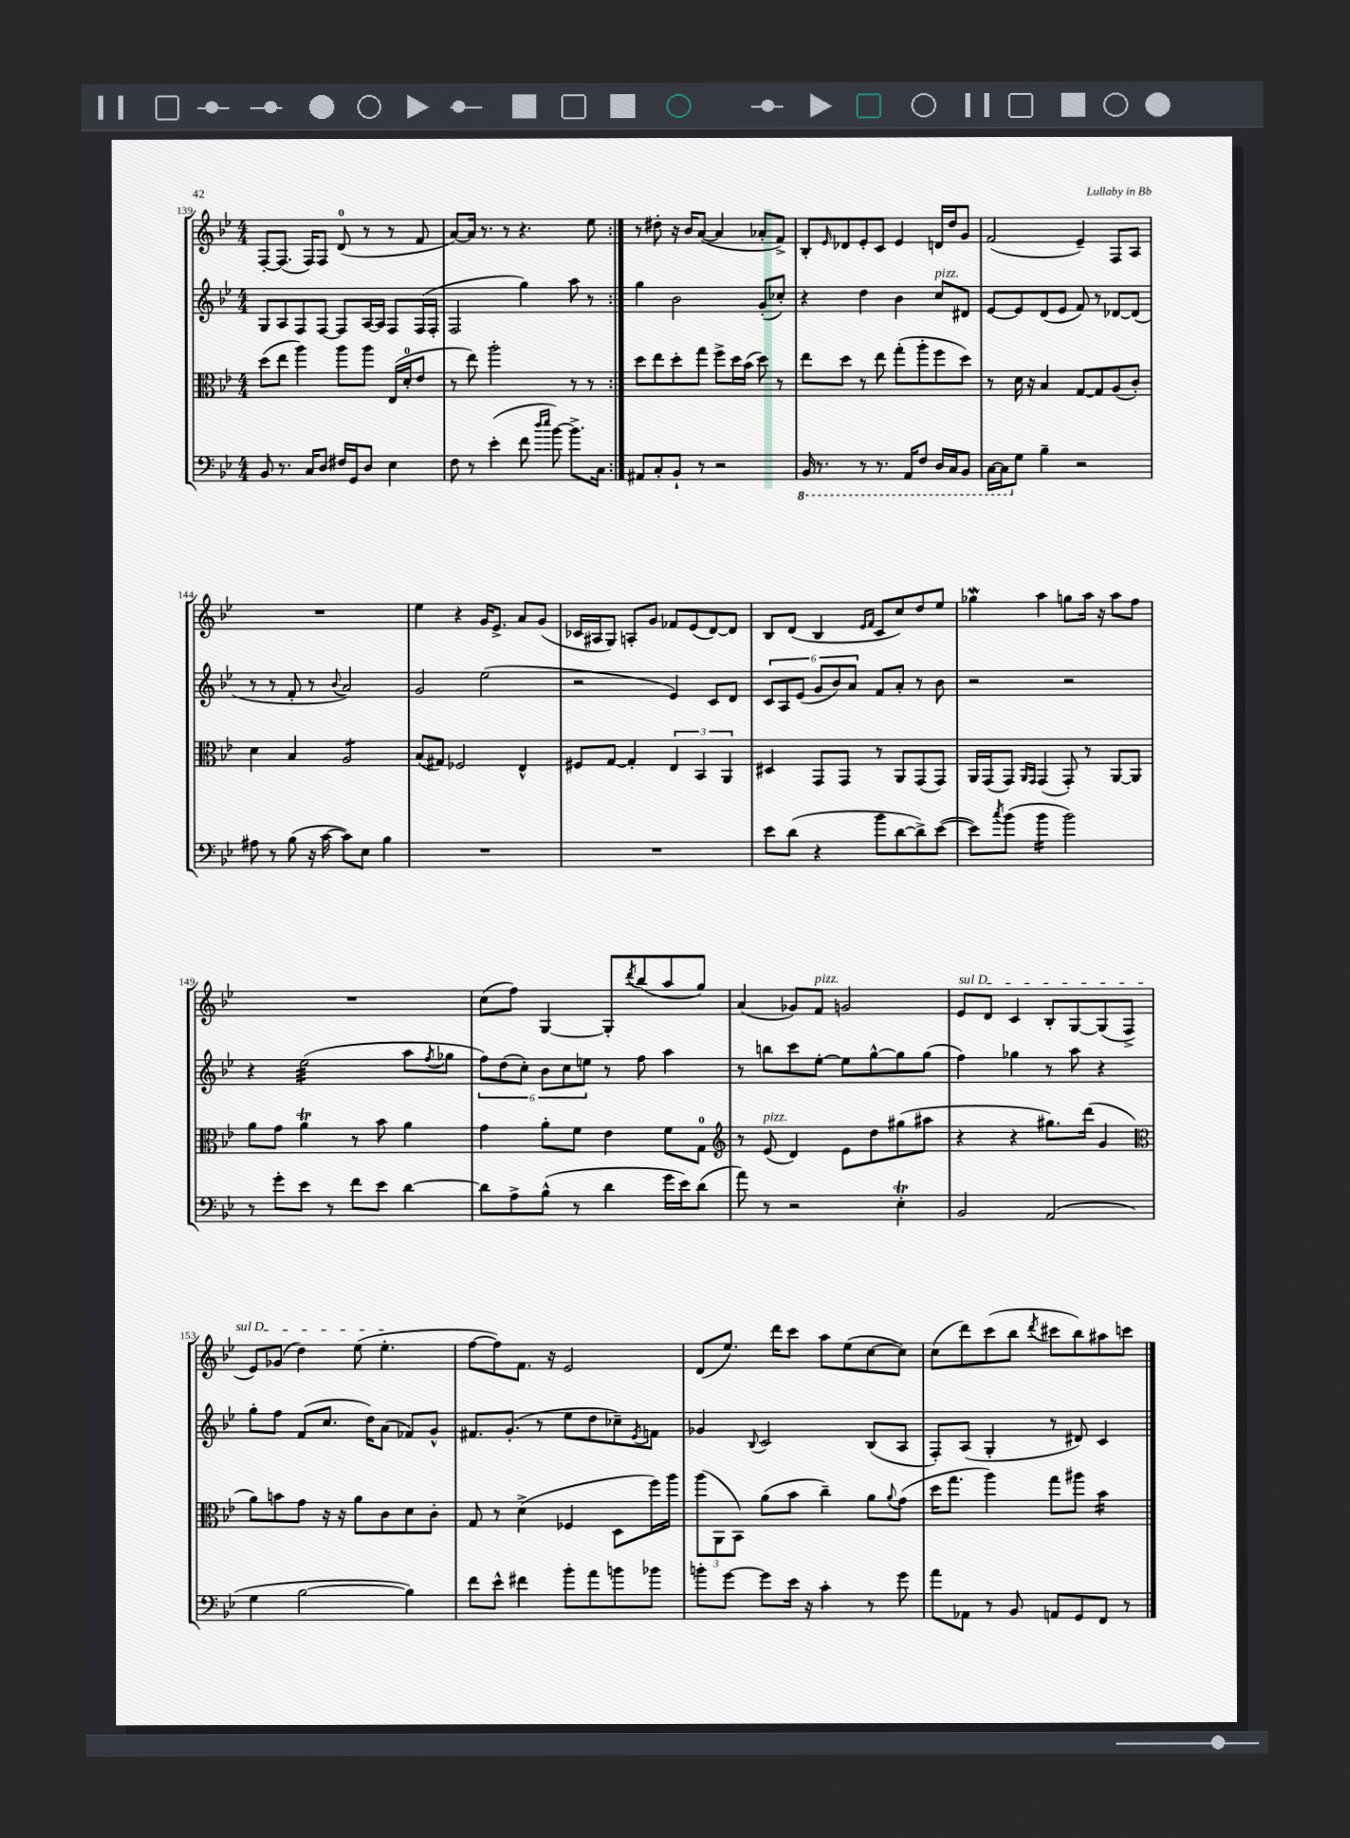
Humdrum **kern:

**kern	**kern	**kern	**kern
*staff4	*staff3	*staff2	*staff1
*clefF4	*clefC3	*clefG2	*clefG2
*k[b-e-]	*k[b-e-]	*k[b-e-]	*k[b-e-]
*M4/4	*M4/4	*M4/4	*M4/4
8BB-	(8dd	8G	[8F'
8.r	8ee-	8A	(8.F]
.	4aa)	8F	.
16C	.	.	16F)
8D	.	[8F	8F
16F#	8aa	8F]	(8d
16GG	.	.	.
8D	8aa	[16A	8r
.	.	16A]	.
4E-	(16E-	8F	8r
.	16d'	.	.
.	8e-	(16F	8f
.	.	16F'	.
=	=	=	=
8F	8r	2F	[8a)
8r	8ee-)	.	16a]
.	.	.	8.r
(4e-'	2aa'	.	.
.	.	.	8r
8f	.	4gg)	4.r
16qqdd	.	.	.
16qqee-	.	.	.
[8b-)	.	.	.
8.b-^]	8r	8aa	.
.	8r	8r	8ee-
16C	.	.	.
=:|!	=:|!	=:|!	=:|!
8AA#	8dd	4gg	8r
8C'	8ee-	.	8dd#'
8BB-`	8dd'	2b-	16r
.	.	.	16b-
8r	8gg	.	([8a
2r	8ff^	.	4a]
.	16dd	.	.
.	(16b-	.	.
.	8dd)	(8g'	8a-'
.	8r	8cc-')	8f^)
=	=	=	=
16BBB-	8ee-	4r	8B-'
8.r	.	.	.
.	.	.	16qqe-
.	8dd	.	8d-
8r	8r	4dd	8e-'
8.r	8ee-	.	8c
.	(8gg'	4b-	4e-
16AAA	.	.	.
8FF	8aa'	.	.
16DD	8ff	8cc	16d
16CC	.	.	16dd
8BBB-	8dd)	8d#	8g
=	=	=	=
[16CC	8r	[8e-	(2f
16CC]	.	.	.
8G	16d	8e-]	.
.	16r	.	.
4B-~	4B-	(8d	.
.	.	8e-	.
2r	[8G	8f)	4e-~)
.	8G]	8r	.
.	(8A	[8d-	8F
.	8c')	(8d-]	8A
=	=	=	=
8A#	4d	8r	1r
8r	.	8r	.
(8B-	4B-	8f'	.
16r	.	8r	.
[16c	.	.	.
.	.	8qqb-	.
8c])	2A	2a)	.
8E-	.	.	.
4B-	.	.	.
=	=	=	=
1r	(8B-	2g	4ee-
.	8G#)	.	.
.	2F-	.	4r
.	.	(2ee-	16g
.	.	.	8.e-^
.	4E-^^	.	8a
.	.	.	(8g
=	=	=	=
1r	8F#	2r	16c-
.	.	.	16A#
.	[8G	.	8G)
.	4G']	.	8A'
.	.	.	8g
.	6E-	4e-)	8f-
.	.	.	(8e-
.	6BB-	.	.
.	.	8c	[8d)
.	6AA	.	.
.	.	8d	8d]
=	=	=	=
8e-	4D#	12c	8B-
.	.	12A	.
(8d	.	.	(8d
.	.	(12e-	.
4r	8GG	12g	4B-
.	.	12b-)	.
.	8GG	.	.
.	.	12a	.
.	.	.	16qqe-
.	.	.	16qqf
8b-	8r	8f	8c
[8d	8AA	8a'	8cc)
8d^])	(8GG	8r	8dd
([8e-	8GG)	8b-	8ee-
=	=	=	=
8e-])	16AA	2r	4gg-
.	(16GG	.	.
8qcc	.	.	.
(8b-	8GG)	.	.
.	16qqAA	.	.
.	16qqGG	.	.
4b-	(4GG	.	4aa
2b-)	8GG')	2r	8gg
.	8r	.	16aa
.	.	.	16r
.	[8AA	.	8aa
.	8AA]	.	8ff
=	=	=	=
8r	8a	4r	1r
8g'	8g	.	.
8e-	4a	(2ee-	.
8r	.	.	.
8f	8r	.	.
8e-	8b-	.	.
[4d	4a	8aa	.
.	.	8qff	.
.	.	8gg-	.
=	=	=	=
8d]	4g	12ff)	(8cc
.	.	(12dd	.
8A^	.	.	8ff)
.	.	12cc')	.
(8B-^^	8a'	12b-	[4G
.	.	12cc	.
8r	8f	.	.
.	.	12ee	.
4d	4e-	8r	8G']
.	.	.	8qddd
.	.	8ff	(8bb-
16g	8f	4aa	8aa
16e-)	.	.	.
(8d	8G	.	8gg)
=	=	=	=
*	*clefG2	*	*
8a)	8r	8r	(4a
8r	(8e-	8bb	.
2r	4d)	8ccc	8g-)
.	.	[8ee-'	8f
.	8e-	8ee-]	2g
.	8dd	[8gg^^	.
4E-'	(8gg#	8gg]	.
.	8aa#	(8gg	.
=	=	=	=
2BB-	4r	4ff)	8e-
.	.	.	8d
.	4r	4gg-	4c
(2AA	8.gg#)	8r	8B-'
.	.	8aa	[8G
.	(16ddd	.	.
.	4g	4r	(8G]
.	.	.	8F^
=	=	=	=
*	*clefC3	*	*
4G	8a)	8gg'	8e-)
.	8b	8ff	(8g-
[2B-	8g	(8f	4dd)
.	16r	8.cc	.
.	16r	.	.
.	8a	.	(8ee-
.	.	16dd)	.
.	8c	(8a	4.ee-'
4B-])	8d	8f-)	.
.	8c'	8g^^	.
=	=	=	=
8f	8G	8.f#	[8ff
8e-^^	8r	.	8ff])
.	.	(8.g'	.
4f#	(4d^	.	8.f
.	.	8r	.
.	.	.	16r
8b-'	4F-	8ee-	2e-
8a	.	8dd	.
8b	8D	8cc-~)	.
.	.	8qe-	.
8b-	16ff)	8f	.
.	16aa	.	.
=	=	=	=
8b'	(12aa	4g-	(8d
.	12AA	.	.
[8g	.	.	8.ee-)
.	12BB-)	.	.
.	.	8qqB-	.
8g]	(8a	2c	.
.	.	.	16ddd
16e-	8b-	.	8ccc
16r	.	.	.
4c'	4cc~)	.	8aa
.	.	.	(8ee-
8r	8a	(8B-	[8cc
.	8qqa	.	.
8g	(8g	8A	8cc])
=	=	=	=
8a	16dd	8F')	(8cc
.	8.gg	.	.
8AA-	.	(8A	8ddd)
8r	4aa)	4G'	(8ccc
8BB-	.	.	8bb-
.	.	.	8qddd
8AA	8gg	8r	8ccc#
8GG	8aa#	8d#)	8bb-)
8FF	4b-	4c	8aa#
8r	.	.	8ccc
==	==	==	==
*-	*-	*-	*-
